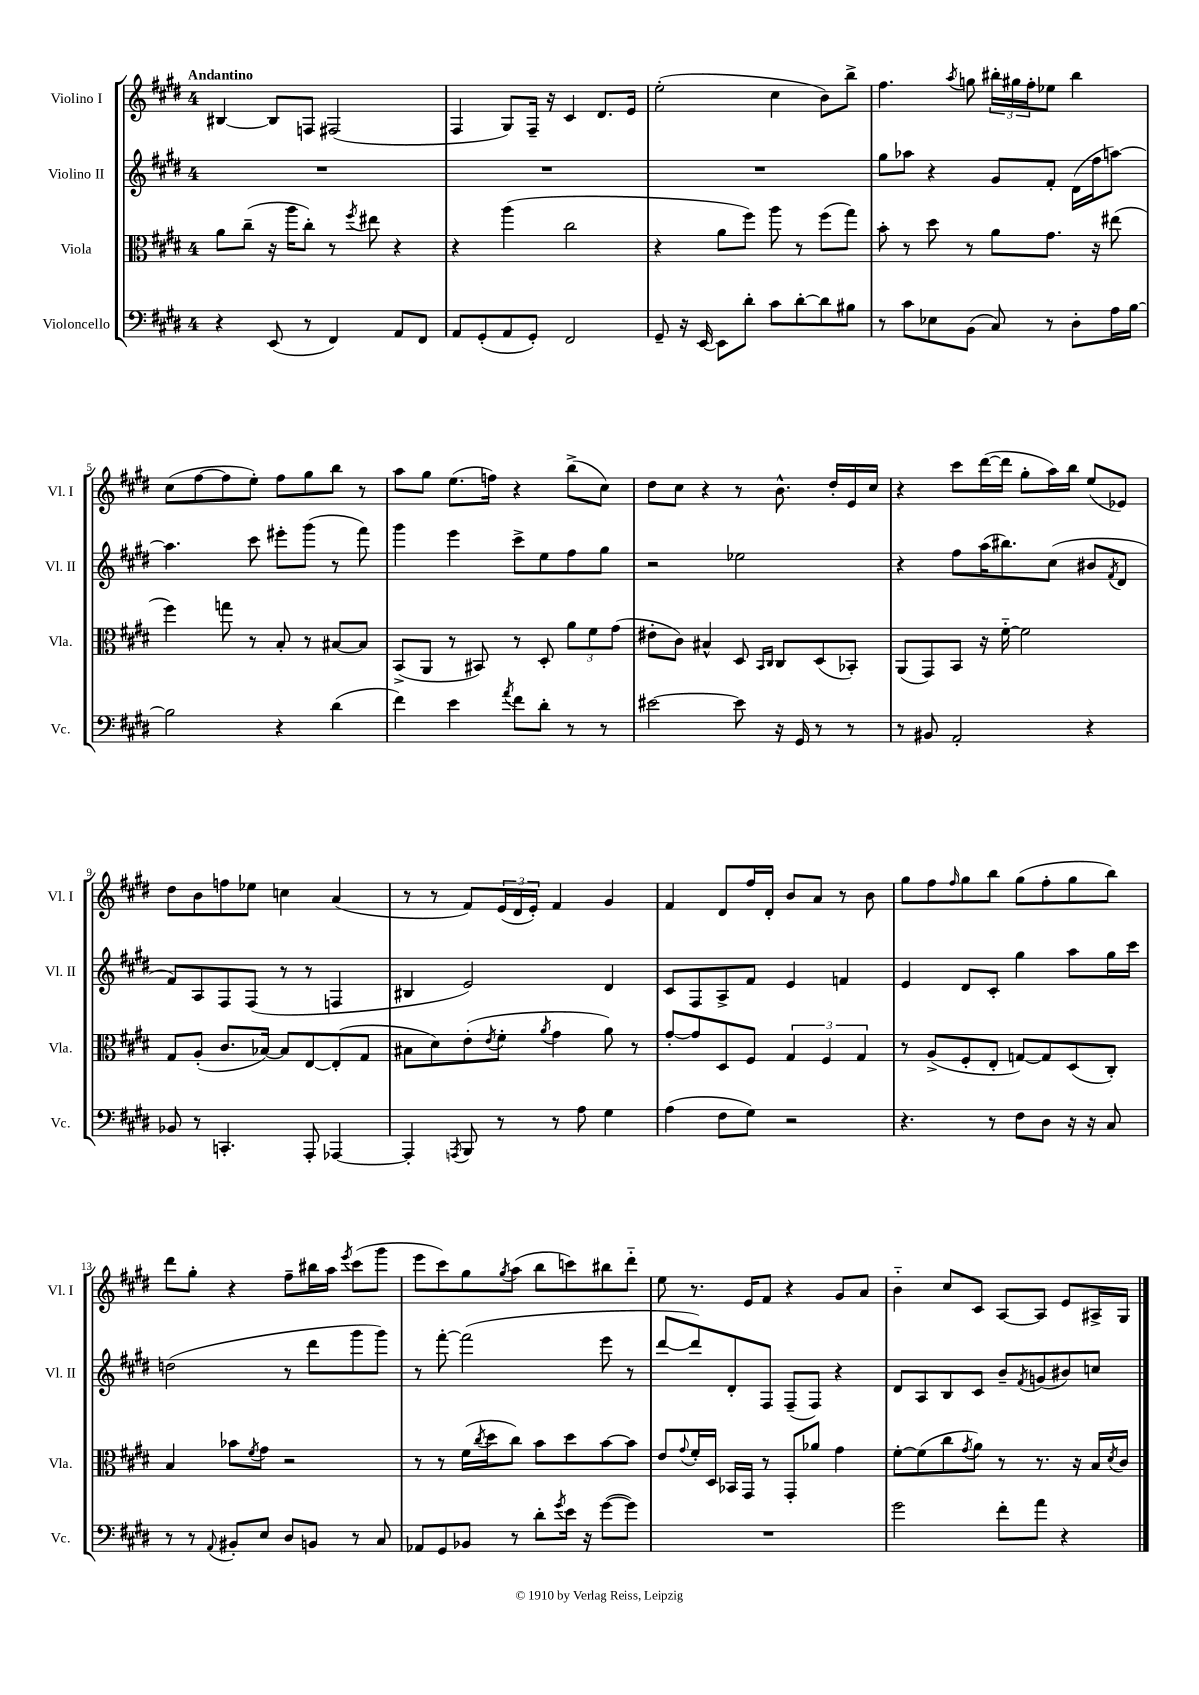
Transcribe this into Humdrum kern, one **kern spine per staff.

**kern	**kern	**kern	**kern
*staff4	*staff3	*staff2	*staff1
*clefF4	*clefC3	*clefG2	*clefG2
*k[f#c#g#d#]	*k[f#c#g#d#]	*k[f#c#g#d#]	*k[f#c#g#d#]
*M4/4	*M4/4	*M4/4	*M4/4
4r	8a\L	1r	[4B#/
.	(8cc#~\J	.	.
(8EE/	16r	.	8B#/]L
.	16aa\LK	.	.
8r	8cc#'\J)	.	8F/J
4FF#/)	8r	.	(2F#/
.	8qff#/	.	.
.	8ee#\	.	.
8AA/L	4r	.	.
8FF#/J	.	.	.
=	=	=	=
8AA/L	4r	1r	4F#/
(8GG#'/	.	.	.
8AA/	(4aa\	.	8G#/L)
8GG#'/J)	.	.	16F#~/Jk
.	.	.	16r
2FF#/	2cc#\	.	4c#/
.	.	.	8.d#/L
.	.	.	16e/Jk
=	=	=	=
8GG#~/	4r	1r	(2ee'\
16r	.	.	.
[16EE/	.	.	.
8EE\]L	8a\L	.	.
8d#'\J	8ff#\J)	.	.
8c#\L	8aa\	.	4cc#\
[8d#'\	8r	.	.
8d#\]	(8ff#\L	.	8b\L)
8B#\J	8gg#\J)	.	8bb^\J
=	=	=	=
8r	8b'\	8gg#\L	4.ff#\
8c#\L	8r	8aa-\J	.
8E-\	8dd#\	4r	.
.	.	.	8qaa/
(8BB\J	8r	.	8gg\
8C#/)	8a\L	8g#/L	24bb#'\LL
.	.	.	24gg#\
.	.	.	24ff#'\J
8r	8.g#\J	8f#'/J	8ee-\J
8D#'\L	.	(16d#\LL	4bb#\
.	16r	16ff#\J	.
16A\L	(8ee#\	[8aa\J)	.
[16B\JJ	.	.	.
=	=	=	=
2B\]	4ff#\)	4.aa\]	(8cc#\L
.	.	.	[8ff#\
.	8gg\	.	8ff#\]
.	8r	8ccc#\	8ee'\J)
4r	8B'/	8eee#'\L	8ff#\L
.	8r	(8ggg#\J	8gg#\
(4d#\	[8B#/L	8r	8bb\J
.	8B#/]J	8fff#\)	8r
=	=	=	=
4f#\)	(8BB^/L	4ggg#\	8aa\L
.	8AA/J	.	8gg#\J
4e\	8r	4eee\	(8.ee\L
.	8BB#/)	.	.
.	.	.	16ff\Jk)
8qa/	.	.	.
8f#\L	8r	8ccc#^\L	4r
8d#'\J	8D#'/	8ee\	.
8r	12a\L	8ff#\	(8bb^\L
.	12f#\	.	.
8r	.	8gg#\J	8cc#\J)
.	(12g#\J	.	.
=	=	=	=
[2e#\	8e#'\L	2r	8dd#\L
.	8c#\J)	.	8cc#\J
.	4B#^^/	.	4r
8e#\]	8D#/	2ee-\	8r
.	16qqBB/LL	.	.
.	16qqC#/JJ	.	.
16r	8C#/L	.	8.b^^\
16GG#/	.	.	.
8r	(8D#/	.	.
.	.	.	16dd#'/LL
8r	8BB-'/J)	.	16e/
.	.	.	16cc#/JJ
=	=	=	=
8r	(8AA/L	4r	4r
8BB#/	8GG#/)	.	.
2AA'/	8BB/J	8ff#\L	8ccc#\L
.	16r	(16aa\K	([16ddd#\L
.	[16f#'~\	8.bb#\)	16ddd#\]JJ
.	2f#\]	.	8gg#'\L
.	.	(8cc#\J	16aa\L)
.	.	.	16bb\JJ
4r	.	8b#/L	(8ee/L
.	.	8qf#/	.
.	.	8d#/J	8e-/J)
=	=	=	=
8BB-/	8G#/L	8f#/L)	8dd#\L
8r	(8A'/J	8A/	8b\
4.CC'/	8.c#/L	8F#/	8ff\
.	.	(8F#/J	8ee-\J
.	[16B-/Jk)	.	.
.	8B-/]L	8r	4cc\
8AAA'/	[8E/	8r	.
[4AAA-/	(8E'/]	4F/	(4a/
.	8G#/J	.	.
=	=	=	=
4AAA-'/]	8B#\L	4B#/	8r
.	8d#\)	.	8r
8qAAA/	.	.	.
8BBB/	(8e'\	2e/)	8f#/L)
.	8qe/	.	.
8r	8f#'\J	.	(24e/L
.	.	.	24d#/
.	.	.	24e'/JJ)
.	8qa/	.	.
8r	4g#\	.	4f#/
8A\	.	.	.
4G#\	8a\)	4d#/	4g#/
.	8r	.	.
=	=	=	=
(4A\	[8g#'/L	8c#/L	4f#/
.	8g#/]	8F#/	.
8F#\L	8D#/	8A^/	8d#/L
8G#\J)	8F#/J	8f#/J	16ff#/L
.	.	.	16d#'/JJ
2r	6G#/	4e/	8b/L
.	.	.	8a/J
.	6F#/	.	.
.	.	4f/	8r
.	6G#/	.	.
.	.	.	8b\
=	=	=	=
4.r	8r	4e/	8gg#\L
.	(8A^/L	.	8ff#\
.	.	.	16qqff#/
.	8F#'/	8d#/L	8gg#\
8r	8E'/J	8c#'/J	8bb\J
8F#\L	[8G/L)	4gg#\	(8gg#\L
8D#\J	8G/]	.	8ff#'\
16r	(8D#/	8aa\L	8gg#\
16r	.	.	.
8C#/	8C#'/J)	16gg#\L	8bb\J)
.	.	16ccc#\JJ	.
=	=	=	=
8r	4B/	(2dd\	8ddd#\L
8r	.	.	8gg#'\J
8qqAA/	.	.	.
8BB#'/L	8b-\L	.	4r
.	8qf#/	.	.
8E/J	8g#\J	.	.
8D#/L	2r	8r	8ff#~\L
8BB/J	.	8ddd#\L	16bb#\L
.	.	.	16aa\JJ
.	.	.	8qeee/
8r	.	8ggg#\	(8ccc#\L
8C#/	.	8ggg#\J)	8ggg#\J
=	=	=	=
8AA-/L	8r	8r	8eee\L
8GG#/	8r	[8fff#'\	8ccc#\)
8BB-/J	(16f#\LL	(2fff#\]	8gg#\
.	8qcc#/	.	.
.	16dd#\J	.	.
.	.	.	8qgg#/
8r	8cc#\J)	.	(8aa\J
8d#'\L	8b\L	.	8bb\L
8qg#/	.	.	.
16e\Jk	8dd#\	.	8ccc\)
16r	.	.	.
([8g#\L	[8b\	8eee\	8bb#\
8g#\]J)	8b\]J	8r	8ddd#'~\J
=	=	=	=
1r	8e/L	[8ddd#/L	8ee\
.	8qqg#/	.	.
.	16f#'/L	8ddd#/])	8.r
.	16D#/JJ	.	.
.	16BB-/LL	8d#'/	.
.	16GG#/JJ	.	16e/LK
.	8r	8F#/J	8f#/J
.	8GG#'/L	(8F#~/L	4r
.	8a-/J	8F#/J)	.
.	4g#\	4r	8g#/L
.	.	.	8a/J
=	=	=	=
2g#\	[8f#'\L	8d#/L	4b'~\
.	(8f#\]	8A/	.
.	8cc#\	8B/	8cc#/L
.	8qg#/	.	.
.	8a\J)	8c#/J	8c#/J
8f#'\L	8r	8b~/L	[8A/L
.	.	8qf#/	.
8a\J	8.r	(8g/	8A/]J
4r	.	8b#/)	8e/L
.	16r	.	.
.	16B/LL	8cc/J	16A#^/L
.	8qd#/	.	.
.	16c#/JJ	.	16G#/JJ
==	==	==	==
*-	*-	*-	*-
